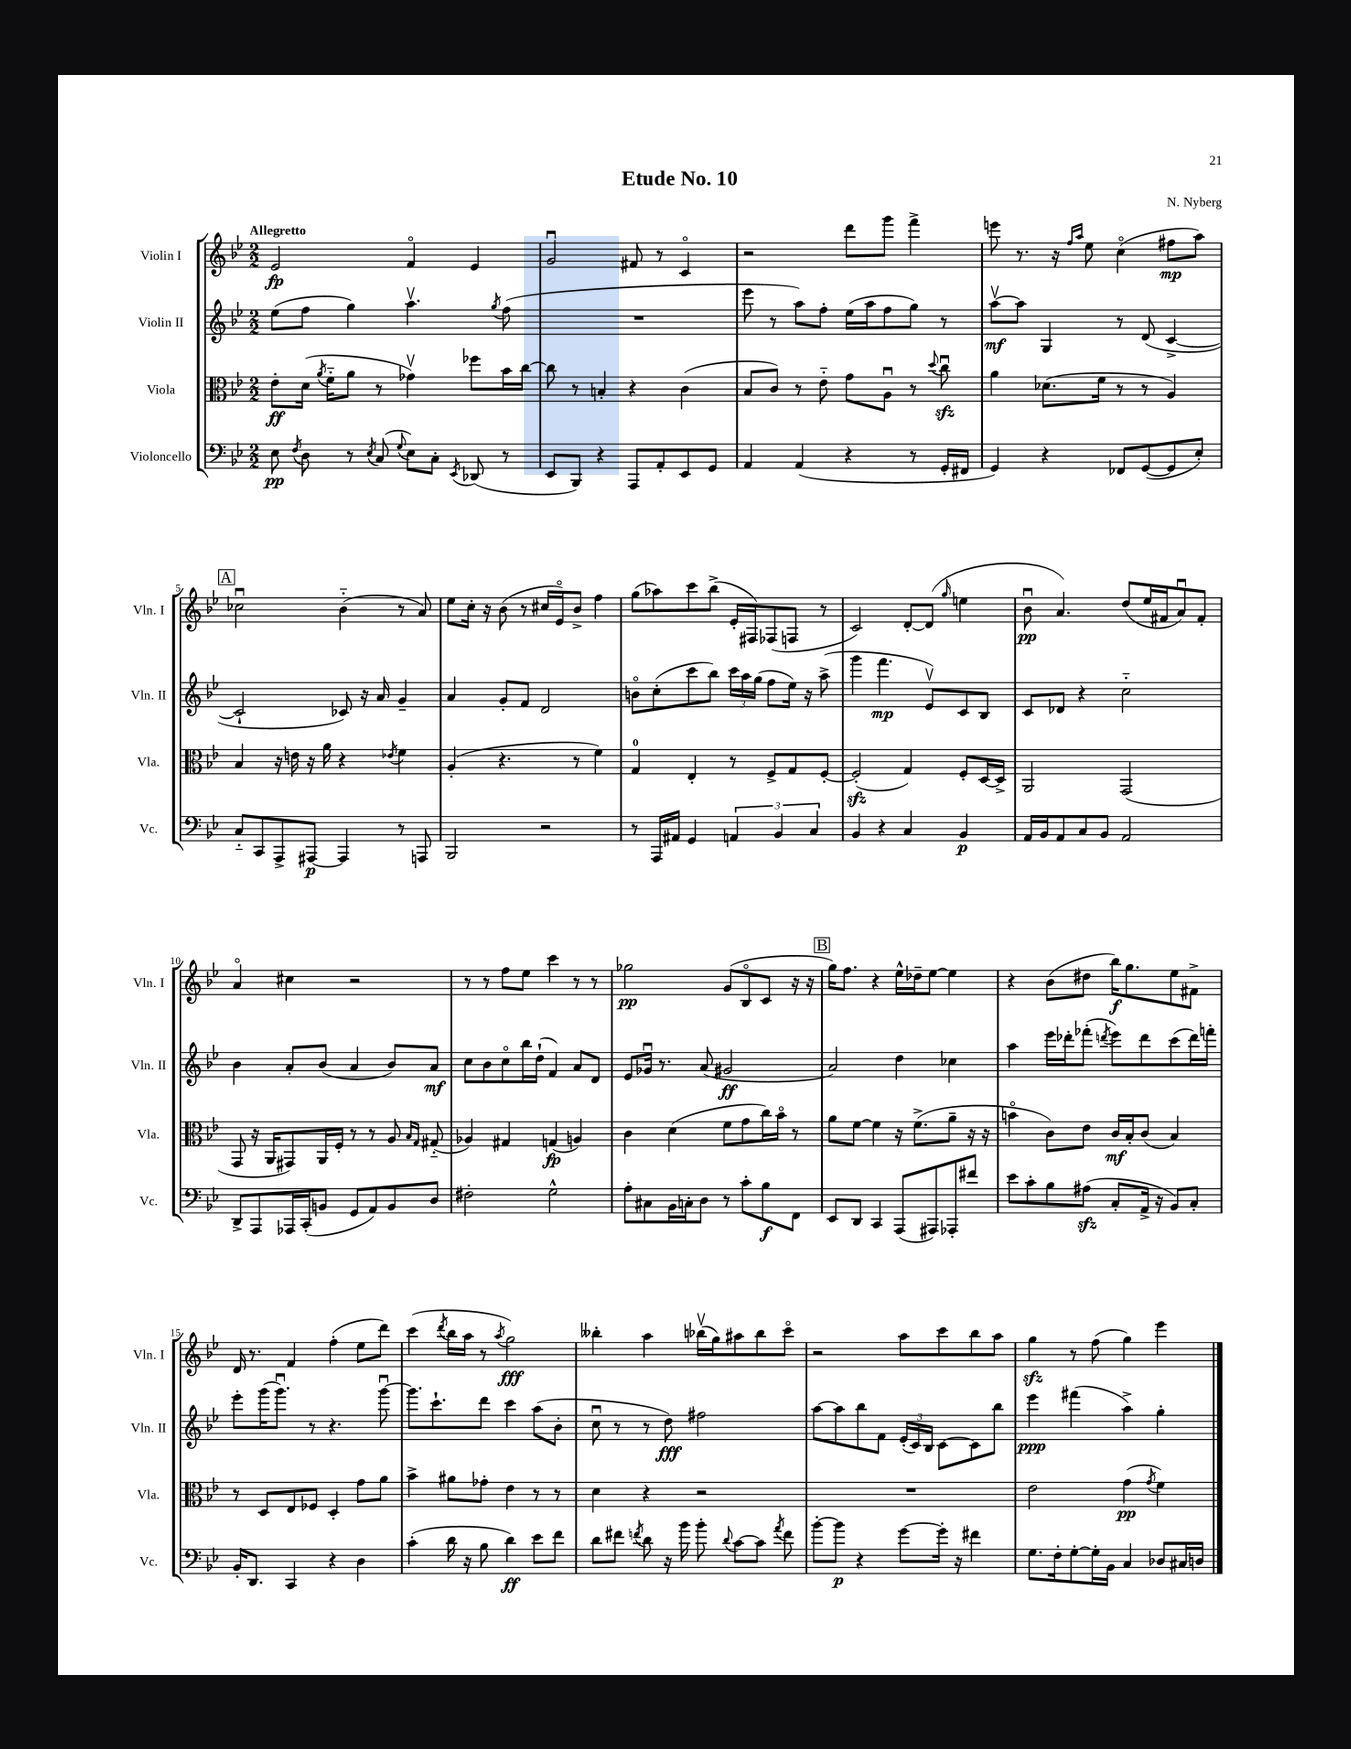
\header { title = "Etude No. 10" composer = "N. Nyberg" }
<<
\new StaffGroup <<
\new Staff = "s0" \with { instrumentName = "Violin I" shortInstrumentName = "Vln. I" } {
    \clef treble \key bes \major \numericTimeSignature \time 2/2 \tempo "Allegretto"
    \autoBeamOff ees'2\fp f'4\flageolet ees'4 |
    g'2\downbow fis'8 r8 c'4\flageolet |
    r2 d'''8[ g'''8] f'''4-> |
    e'''8 r8. r16 \grace { f''16[ a''16] } ees''8 c''4\flageolet( fis''8[\mp a''8]) |
    \mark \markup { \box "A" } ces''2\downbow bes'4-_( r8 a'8) |
    ees''8[ c''16]-. r16 bes'8( r8 cis''16[ ees'16\flageolet) bes'8]-> f''4 |
    g''8[( aes''8) c'''8 bes''8]->( ees'16[-. fis16) fes8( f8] r8 |
    c'2) d'8[~-. d'8]( \grace { g''16 } e''4 |
    bes'8\downbow\pp a'4.) d''8[( ees''16 fis'16 a'8\downbow) fis'8]-. |
    a'4\flageolet cis''4 r2 |
    r8 r8 f''8[ ees''8] c'''4 r8 r8 |
    ges''2\pp g'8[( bes8\flageolet c'8] r16 r16 |
    \mark \markup { \box "B" } g''16[) f''8.] r4 ees''16[-^ des''16-- ees''8]~ ees''4 |
    r4 bes'8[( dis''8] bes''16[\f) g''8. ees''8 fis'8]-> |
    d'16 r8. f'4 f''4-.( ees''8[ d'''8]) |
    c'''4( \acciaccatura { d'''8 } bes''16[ a''16] r8 \acciaccatura { a''8 } g''2\fff) |
    beses''4-. a''4 bes''16[\upbow( g''16) ais''8 bes''8 c'''8]\flageolet |
    r2 a''8[ c'''8 bes''8 a''8] |
    g''4\sfz r8 f''8( g''4) ees'''4 \bar "|." |
}
\new Staff = "s1" \with { instrumentName = "Violin II" shortInstrumentName = "Vln. II" } {
    \clef treble \key bes \major \numericTimeSignature \time 2/2
    \autoBeamOff ees''8[( f''8] g''4) a''4.\upbow \acciaccatura { g''8 } f''8( |
    R1 |
    ees'''8 r8 a''8[) f''8]-. ees''16[( a''16 f''8 g''8]) r8 |
    a''8[~\upbow\mf a''8] g4 r8 d'8( c'4~-> |
    \mark \markup { \box "A" } c'2-! ces'8) r16 a'16 g'4-- |
    a'4 g'8[-. f'8] d'2 |
    b'8[\flageolet c''8-.( c'''8 bes''8]) \tuplet 3/2 { c'''16[ a''16 g''16]( } f''8[ ees''16]) r16 a''8->( |
    g'''4 f'''4.\mp ees'8[\upbow) c'8 bes8] |
    c'8[ des'8] r4 c''2-_ |
    bes'4 a'8[-. bes'8]( a'4 bes'8[) a'8]\mf |
    c''8[ bes'8 c''8\flageolet bes''16 d''16]-!( f'4) a'8[ d'8] |
    ees'8[ ges'16]\downbow r8. a'8( gis'2\ff |
    \mark \markup { \box "B" } a'2) d''4 ces''4 |
    a''4 ees'''16[ des'''16-. fes'''8]-.( \acciaccatura { d'''8 } ees'''8[) d'''8 c'''8( d'''16) f'''16]-. |
    ees'''8[-. g'''16( g'''8.]\downbow) r8 r4. g'''8~\downbow |
    g'''8.[ c'''8.-! d'''8] c'''4 a''8[( bes'8]-. |
    c''8\downbow r8 r8 d''8\fff) fis''2 |
    a''8[~ a''8 bes''8 f'8] \tuplet 3/2 { ees'16[-.( c'16) bes16] } c'8[~ c'8 bes''8] |
    ees'''4\ppp fis'''4( a''4->) g''4-. \bar "|." |
}
\new Staff = "s2" \with { instrumentName = "Viola" shortInstrumentName = "Vla." } {
    \clef alto \key bes \major \numericTimeSignature \time 2/2
    \autoBeamOff ees'8[-.\ff d'16]( \acciaccatura { a'8 } f'16[-_ a'8] r8 ges'4\upbow) fes''8[ bes'16 c''16]~ |
    c''8 r8 b4-. r4 c'4( |
    bes8[ c'8]) r8 ees'8-_ g'8[ a8]\downbow r8 \appoggiatura { d''8 } c''8\downbow\sfz |
    a'4 des'8.[( f'16] r8 r8 a4) |
    \mark \markup { \box "A" } bes4 r16 e'16 r16 a'16 r4 \acciaccatura { ees'8 } f'4 |
    a4-.( r4. r8 f'4) |
    g4-0 ees4-. r8 f8[-> g8 f8]~-. |
    f2-.\sfz( g4) f8[-. d16~ d16]-> |
    a,2 g,2( |
    g,8 r16 a,16[ gis,8) a,16 f16]-. r8 r8 a8 \grace { bes16[ g16] } gis8-_( |
    aes4) gis4 g4\fp( a4) |
    c'4 d'4( f'8[ g'8 c''16) bes'16]\flageolet r8 |
    \mark \markup { \box "B" } a'8[ f'8]~ f'4 r16 f'8.[->( a'8]-- r16 r16 |
    b'4\flageolet c'8[) ees'8] c'16[\mf bes16-. c'8]( bes4) |
    r8 d8[ ees8 fes8] d4-. g'8[ a'8] |
    bes'4-> ais'8[ ges'8]-. ees'4 r8 r8 |
    d'4 r4 r2 |
    R1 |
    ees'2 g'4\pp( \acciaccatura { g'8 } f'4) \bar "|." |
}
\new Staff = "s3" \with { instrumentName = "Violoncello" shortInstrumentName = "Vc." } {
    \clef bass \key bes \major \numericTimeSignature \time 2/2
    \autoBeamOff ees8\pp \acciaccatura { f8 } d8 r8 \acciaccatura { ees8 } c8( \appoggiatura { g8 } ees8[) c8]-. \acciaccatura { ees,8 } des,8( r8 |
    ees,8[ bes,,8]) r4 a,,8[ a,8-. ees,8 g,8] |
    a,4 a,4( r4 r8 g,16[-. fis,16] |
    g,4) r4 fes,8[ g,8~( g,8 ees8]-.) |
    \mark \markup { \box "A" } c8[-_ c,8 a,,8-> ais,,8]~\p ais,,4 r8 a,,8 |
    bes,,2 r2 |
    r8 a,,16[ ais,16] g,4 \tuplet 3/2 { a,4 bes,4 c4 } |
    bes,4 r4 c4 bes,4\p |
    a,16[ bes,16 a,8 c8 bes,8] a,2 |
    d,8[-> a,,8 aes,,16 c,16-.( b,8] g,8[ a,8) b,8 d8] |
    fis2-. g2-^ |
    a8[-. cis8 bes,16 c16-. d8] r8 c'8[-. bes8\f f,8] |
    \mark \markup { \box "B" } ees,8[ d,8] c,4 a,,8[( ais,,8) aes,,8-. fis'8] |
    ees'8[ c'8-. bes8 ais8]\sfz( c8[-. a,16]-> r16 bes,8[) c8]-. |
    bes,16[-. d,8.] c,4 r4 d4 |
    c'4-.( d'16 r16 bes8 d'4\ff) ees'8[ f'8] |
    d'8[ fis'8] \acciaccatura { f'8 } d'8 r16 bes'16 bes'8-. \appoggiatura { d'8 } c'8[~ c'8] \acciaccatura { a'8 } f'8 |
    bes'8[~-. bes'8]\p r4 g'8[~ g'16]-. r16 fis'4 |
    g8.[ f16-. g8~-. g16-. bes,16] c4 des8[ cis16 d16] \bar "|." |
}
>>
>>
